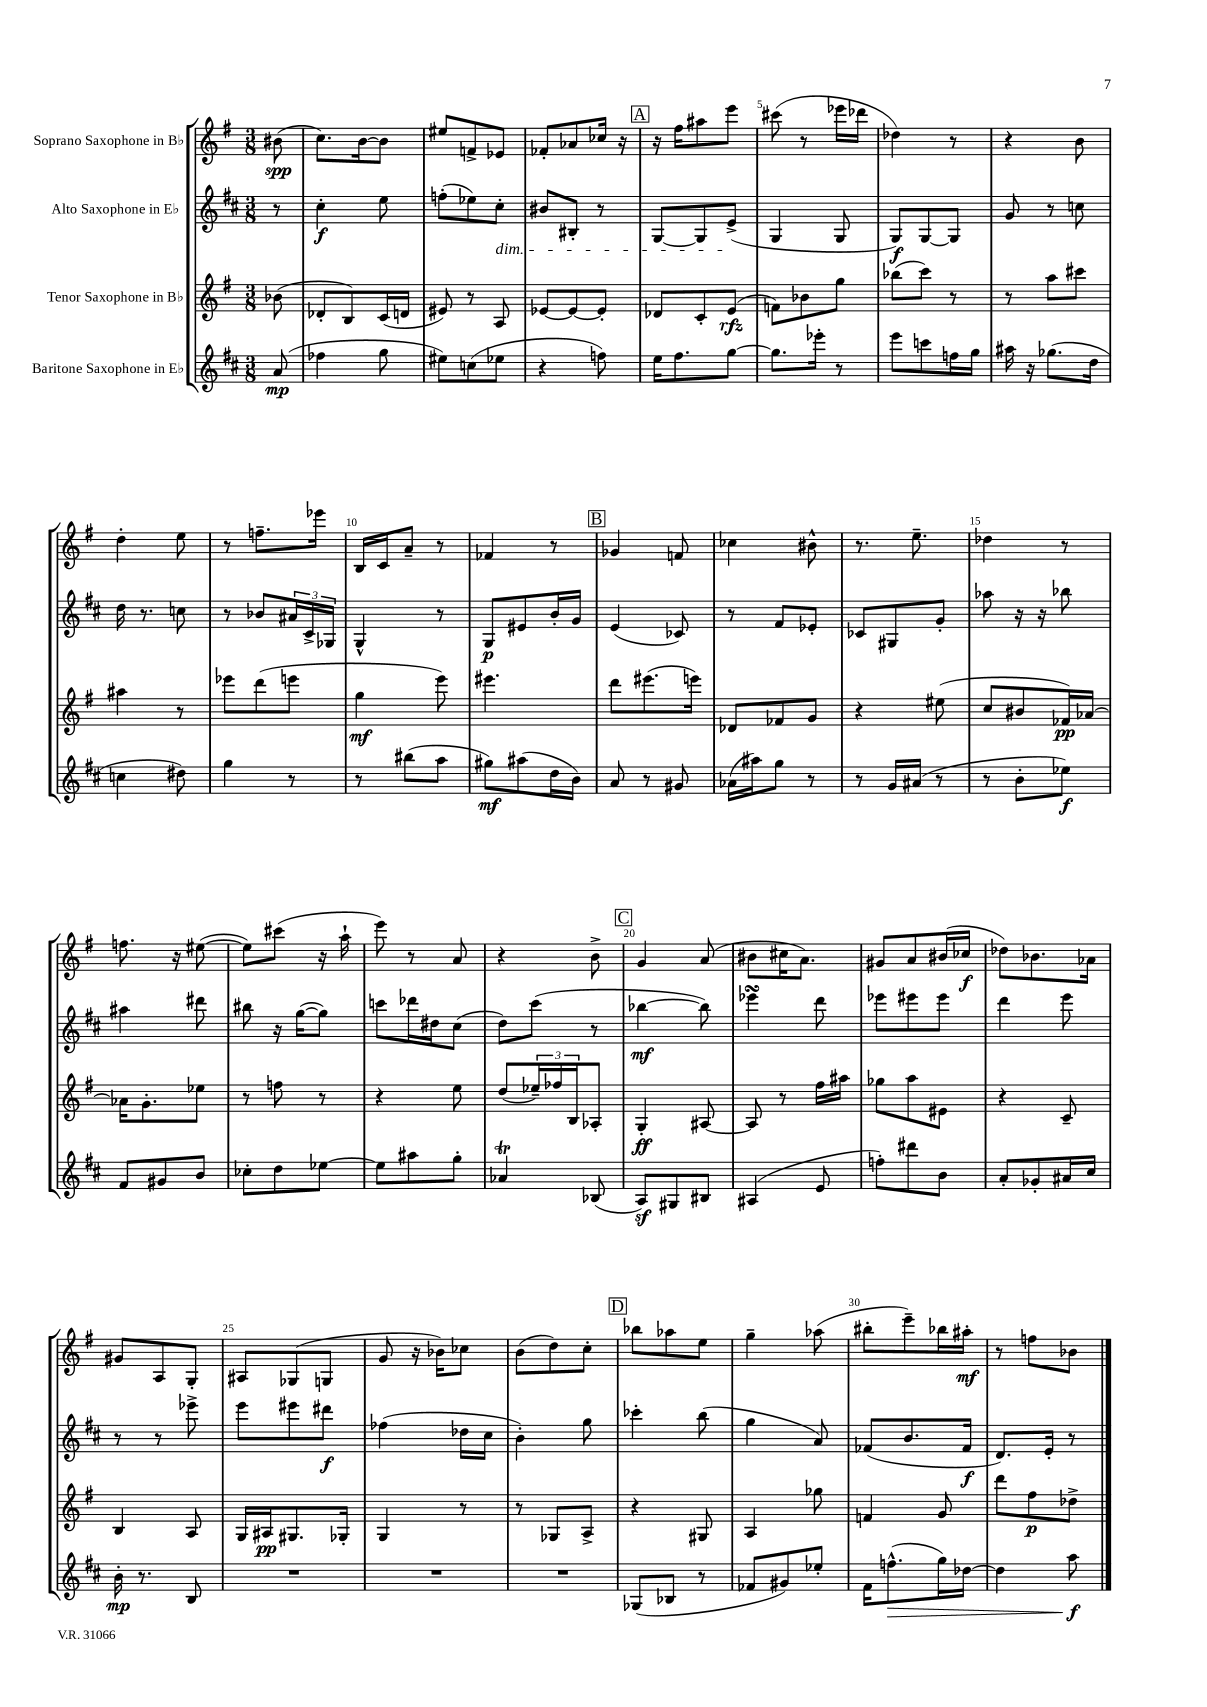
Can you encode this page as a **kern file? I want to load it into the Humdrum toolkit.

**kern	**kern	**kern	**kern
*staff4	*staff3	*staff2	*staff1
*clefG2	*clefG2	*clefG2	*clefG2
*k[f#c#]	*k[f#]	*k[f#c#]	*k[f#]
*M3/8	*M3/8	*M3/8	*M3/8
(8a/	(8b-\	8r	(8b#\
=	=	=	=
4ff-\	8d-'/L	4cc#'\	8.cc\L)
.	8B/)	.	.
.	.	.	[16b\k
8gg\	(16c/L	8ee\	8b\]J
.	16d/JJ	.	.
=	=	=	=
8ee#\L)	8e#/)	(8ff'\L	8ee#/L
(8cc\	8r	8ee-\)	8f^/
8ee-\J	8A/	8cc#'\J	8e-/J
=	=	=	=
4r	[8e-/L	8b#/L	8f-'/L
.	8e-/_	8B#'/J	8a-/
8ff\)	8e-'/]J	8r	16cc-/Jk
.	.	.	16r
=	=	=	=
16ee\LK	8d-/L	[8G/L	16r
8.ff#\	.	.	16ff#\LK
.	8c'/	8G/]	8aa#\
[8gg\J	(8e/J	(8e^/J	8eee\J
=	=	=	=
8.gg\]L	8f\L)	4G/	(8ccc#\
.	8b-\	.	8r
16eee-'\Jk	.	.	.
8r	8gg\J	8G/	16eee-\LL
.	.	.	16ddd-\JJ
=	=	=	=
8eee\L	(8bb-\L	8G/L)	4dd-\)
8ccc\	8ccc\J)	[8G/	.
16ff\L	8r	8G/]J	8r
16gg\JJ	.	.	.
=	=	=	=
16aa#\	8r	8g/	4r
16r	.	.	.
(8.gg-\L	8aa\L	8r	.
.	8ccc#\J	8cc\	8b\
16dd\Jk	.	.	.
=	=	=	=
4cc\	4aa#\	16dd\	4dd'\
.	.	8.r	.
8dd#\)	8r	8cc\	8ee\
=	=	=	=
4gg\	8eee-\L	8r	8r
.	(8ddd\	8b-/L	8.ff~\L
8r	8eee\J	24a#/L	.
.	.	24c#^/	.
.	.	.	16eee-\Jk
.	.	24G-/JJ	.
=	=	=	=
8r	4gg\	4G^^/	16B/LL
.	.	.	16c/J
(8bb#\L	.	.	8a~/J
8aa\J	8eee\)	8r	8r
=	=	=	=
8gg#\L)	4.eee#\	8G/L	4f-/
(8aa#\	.	8e#/	.
16dd\L	.	16b'/L	8r
16b\JJ)	.	16g/JJ	.
=	=	=	=
8a/	8ddd\L	(4e/	4g-/
8r	(8.eee#\	.	.
8g#/	.	8c-/)	8f/
.	16eee\Jk)	.	.
=	=	=	=
(16a-\LL	8d-/L	8r	4cc-\
16aa#\J)	.	.	.
8gg\J	8f-/	8f#/L	.
8r	8g/J	8e-'/J	8b#^^\
=	=	=	=
8r	4r	8c-/L	8.r
16g/LL	.	8G#/	.
(16a#/JJ	.	.	8.ee~\
8r	(8ee#\	8g'/J	.
=	=	=	=
8r	8cc/L	8aa-\	4dd-\
8b'\L	8b#/	16r	.
.	.	16r	.
8ee-\J)	16f-/L)	8bb-\	8r
.	[16a-/JJ	.	.
=	=	=	=
8f#/L	16a-\]LK	4aa#\	8.ff\
.	8.g'\	.	.
8g#/	.	.	.
.	.	.	16r
8b/J	8ee-\J	8ddd#\	([8ee#\
=	=	=	=
8cc-'\L	8r	8bb#\	8ee#\]L)
8dd\	8ff\	16r	(8ccc#\J
.	.	([16gg\LK	.
[8ee-\J	8r	8gg\]J)	16r
.	.	.	16aa`\
=	=	=	=
8ee-\]L	4r	8ccc\L	8eee\)
8aa#\	.	16ddd-\L	8r
.	.	16dd#\J	.
8gg'\J	8ee\	(8cc#\J	8a/
=	=	=	=
4a-/	(8dd/L	8dd\L)	4r
.	24ee-~/L)	(8ccc#\J	.
.	24ff-/	.	.
.	24B/J	.	.
(8B-/	8A-'/J	8r	8b^\
=	=	=	=
8A/L)	4G'/	[4bb-\	4g/
8G#/	.	.	.
8B#/J	[8A#/	8bb-\])	(8a/
=	=	=	=
(4A#/	8A#/]	4eee-\	8b#\L
.	8r	.	16cc#\K
.	.	.	8.a\J)
8e/	16ff#\LL	8ddd\	.
.	16aa#\JJ	.	.
=	=	=	=
8ff'\L)	8gg-\L	8eee-\L	8g#/L
8ddd#\	8aa\	8eee#\	8a/
8b\J	8e#\J	8eee#\J	(16b#/L
.	.	.	16cc-/JJ
=	=	=	=
8a'/L	4r	4ddd\	8dd-\L)
8g-'/	.	.	8.b-\
16a#/L	8c~/	8eee\	.
16cc#/JJ	.	.	16a-\Jk
=	=	=	=
16b'\	4B/	8r	8g#/L
8.r	.	.	.
.	.	8r	8A/
8B/	8A/	8eee-^\	8G'/J
=	=	=	=
4.r	16G/LL	8eee\L	8A#/L
.	16A#/J	.	.
.	8.G#/	8eee#\	(8G-/
.	.	8ddd#\J	8G/J
.	16G-'/Jk	.	.
=	=	=	=
4.r	4G/	(4ff-\	8g/
.	.	.	16r
.	.	.	16b-\LK)
.	8r	16dd-\LL	8cc-\J
.	.	16cc#\JJ	.
=	=	=	=
4.r	8r	4b'\)	(8b\L
.	8G-/L	.	8dd\)
.	8A^/J	8gg\	8cc'\J
=	=	=	=
(8G-/L	4r	4ccc-'\	8bb-\L
8B-/J	.	.	8aa-\
8r	8G#/	(8bb\	8ee\J
=	=	=	=
8f-/L	4A/	4gg\	4gg~\
8g#/)	.	.	.
8ee-'/J	8gg-\	8a/)	(8aa-\
=	=	=	=
16f#\LK	4f/	(8f-/L	8bb#'\L
(8.ff^^\	.	.	.
.	.	8.b/	8eee~\)
16gg\L)	8g/	.	16bb-\L
[16dd-\JJ	.	16f-/Jk	16aa#'\JJ
=	=	=	=
4dd-\]	8ddd\L	8.d/L)	8r
.	8ff#\	.	8ff\L
.	.	16e'/Jk	.
8aa\	8dd-^\J	8r	8b-\J
==	==	==	==
*-	*-	*-	*-
